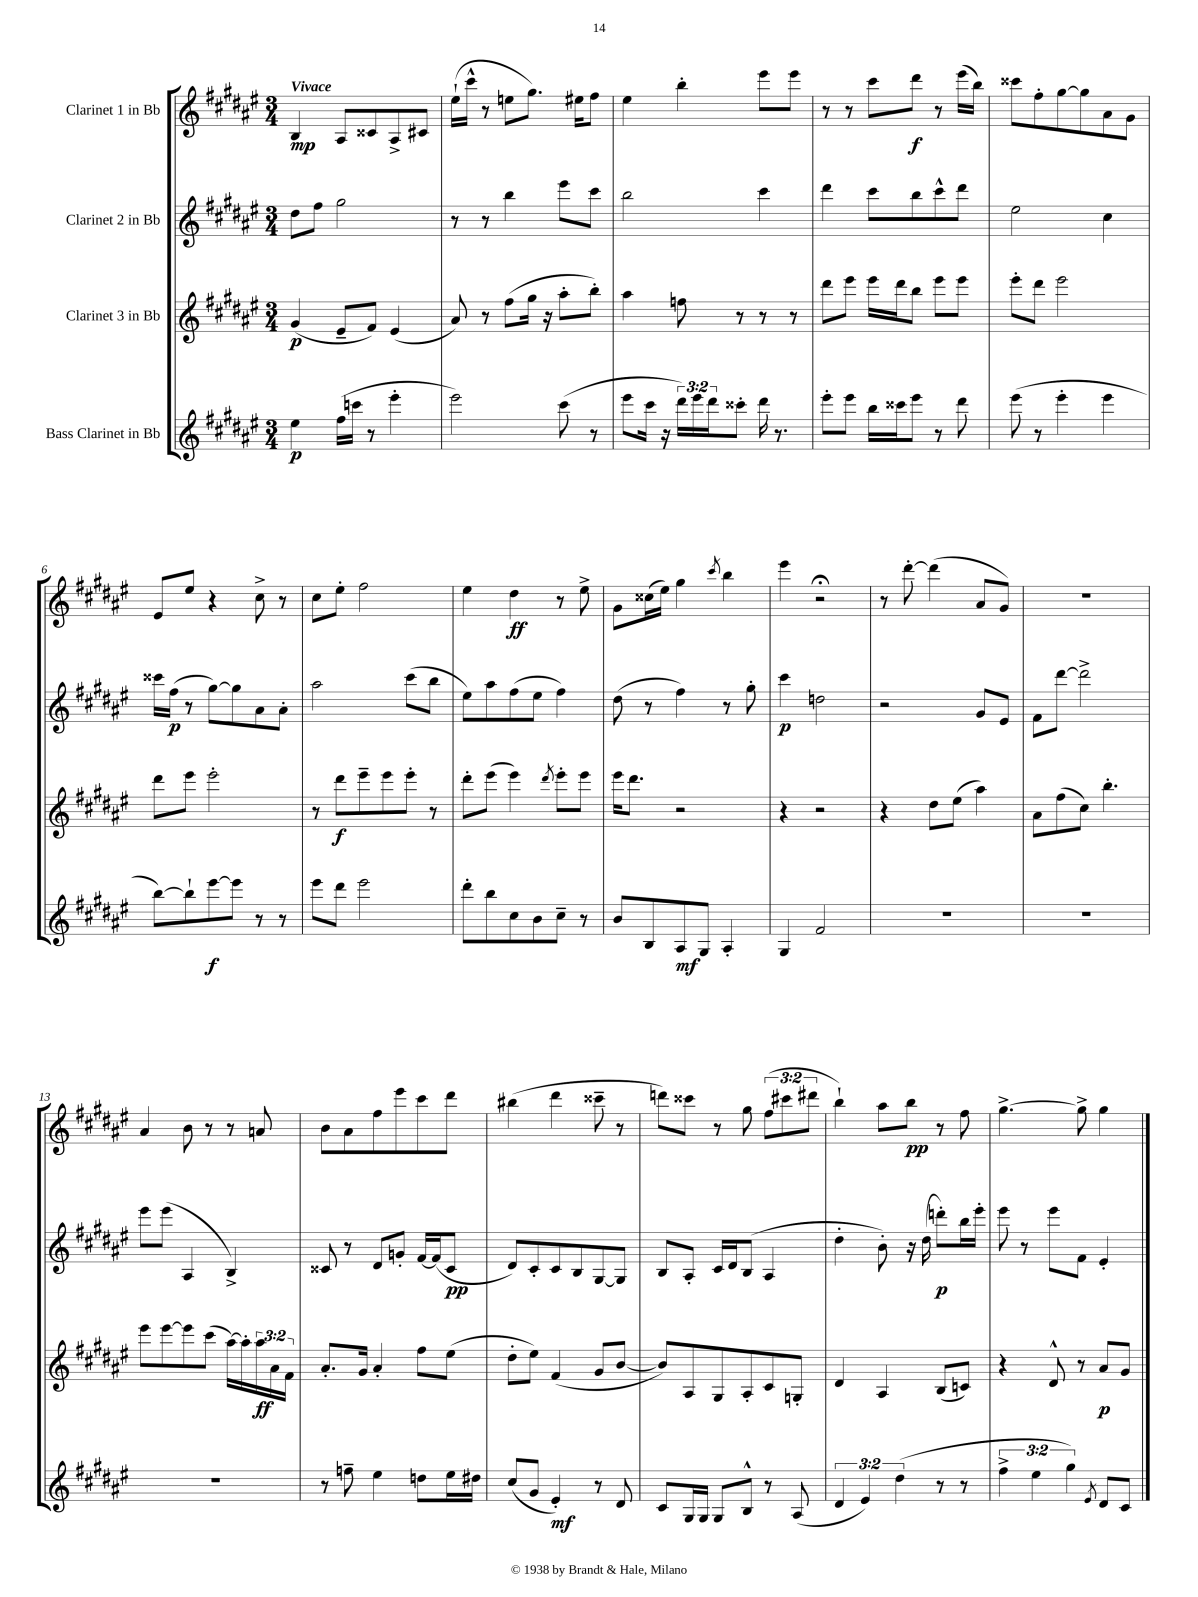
<<
\new StaffGroup <<
\new Staff = "s0" \with { instrumentName = "Clarinet 1 in Bb" } {
    \clef treble \key fis \major \numericTimeSignature \time 3/4 \override Staff.TupletNumber.text = #tuplet-number::calc-fraction-text \tempo "Vivace"
    b4\mp ais8 cisis'8 ais8-> cis'8 |
    eis''16-!( cis'''16-^ r8 e''8 gis''8.) eis''16 fis''8 |
    eis''4 b''4-. eis'''8 eis'''8 |
    r8 r8 cis'''8 dis'''8\f r8 eis'''16( b''16) |
    cisis'''8 fis''8-. gis''8~ gis''8 ais'8 gis'8 |
    eis'8 eis''8 r4 cis''8-> r8 |
    cis''8 eis''8-. fis''2 |
    eis''4 dis''4\ff r8 eis''8-> |
    gis'8 cisis''16( eis''16) gis''4 \acciaccatura { cis'''8 } b''4 |
    eis'''4 r2\fermata |
    r8 dis'''8~-. dis'''4( ais'8 gis'8) |
    R2. |
    ais'4 b'8 r8 r8 a'8 |
    b'8 ais'8 fis''8 eis'''8 cis'''8 dis'''8 |
    bis''4( dis'''4 cisis'''8-- r8 |
    d'''8) cisis'''8 r8 gis''8 \tuplet 3/2 { fis''8( cis'''8 dis'''8 } |
    b''4-!) ais''8 b''8\pp r8 fis''8 |
    gis''4.~-> gis''8-> gis''4 \bar "|." |
}
\new Staff = "s1" \with { instrumentName = "Clarinet 2 in Bb" } {
    \clef treble \key fis \major \numericTimeSignature \time 3/4
    dis''8 fis''8 gis''2 |
    r8 r8 b''4 eis'''8 cis'''8 |
    b''2 cis'''4 |
    dis'''4 cis'''8 b''8 cis'''8-^ dis'''8 |
    eis''2 cis''4 |
    cisis'''16 fis''16\p( r8 gis''8~) gis''8 ais'8 ais'8-. |
    ais''2 cis'''8( b''8 |
    eis''8) ais''8 fis''8( eis''8 fis''4) |
    dis''8( r8 fis''4) r8 gis''8-. |
    cis'''4\p d''2 |
    r2 gis'8 eis'8 |
    fis'8 dis'''8~ dis'''2-> |
    eis'''8 eis'''8( ais4 b4->) |
    cisis'8 r8 dis'8 g'8-. fis'16~ fis'16( cisis'8\pp |
    dis'8) cis'8-. cis'8 b8 gis8~ gis8 |
    b8 ais8-. cis'16 dis'16 b8( ais4 |
    dis''4-. b'8-.) r16 dis''16( d'''8-.\p) b''16 eis'''16-. |
    eis'''8 r8 eis'''8 fis'8 eis'4-. \bar "|." |
}
\new Staff = "s2" \with { instrumentName = "Clarinet 3 in Bb" } {
    \clef treble \key fis \major \numericTimeSignature \time 3/4 \override Staff.TupletNumber.text = #tuplet-number::calc-fraction-text
    gis'4\p( eis'8-- fis'8) eis'4( |
    ais'8) r8 fis''8( gis''16 r16 ais''8-. b''8-.) |
    ais''4 f''8 r8 r8 r8 |
    dis'''8 eis'''8 eis'''16 dis'''16 b''8 eis'''8 eis'''8 |
    eis'''8-. dis'''8 eis'''2 |
    dis'''8 eis'''8 eis'''2-. |
    r8 dis'''8\f eis'''8-- eis'''8 eis'''8-. r8 |
    dis'''8-. eis'''8( eis'''4) \acciaccatura { dis'''8 } eis'''8-. eis'''8 |
    eis'''16 dis'''8. r2 |
    r4 r2 |
    r4 dis''8 eis''8( ais''4) |
    ais'8 fis''8( cis''8) b''4.-. |
    eis'''8 eis'''8~ eis'''8 cis'''8( ais''16~) ais''16-. \tuplet 3/2 { ais''16\ff ais'16 fis'16 } |
    ais'8.-. gis'16 ais'4-. fis''8 eis''8( |
    dis''8-. eis''8) fis'4( gis'8 b'8~ |
    b'8) ais8 gis8 ais8-. cis'8 g8-. |
    dis'4 ais4 b8( c'8) |
    r4 dis'8-^ r8 ais'8\p gis'8 \bar "|." |
}
\new Staff = "s3" \with { instrumentName = "Bass Clarinet in Bb" } {
    \clef treble \key fis \major \numericTimeSignature \time 3/4 \override Staff.TupletNumber.text = #tuplet-number::calc-fraction-text
    eis''4\p fis''16( c'''16 r8 eis'''4-. |
    eis'''2) cis'''8( r8 |
    eis'''8 cis'''16 r16 \tuplet 3/2 { dis'''16) eis'''16 dis'''16 } cisis'''8-. dis'''16 r8. |
    eis'''8-. eis'''8 b''16 cisis'''16 eis'''8 r8 dis'''8 |
    eis'''8( r8 eis'''4-. eis'''4 |
    b''8~) b''8-! eis'''8~\f eis'''8 r8 r8 |
    eis'''8 dis'''8 eis'''2 |
    dis'''8-. b''8 cis''8 b'8 cis''8-- r8 |
    b'8 b8 ais8\mf gis8 ais4-. |
    gis4 fis'2 |
    R2. |
    R2. |
    R2. |
    r8 f''8-- eis''4 d''8 eis''16 dis''16 |
    cis''8( gis'8 eis'4-.\mf) r8 dis'8 |
    cis'8 gis16 gis16 gis8 b8-^ r8 ais8( |
    \tuplet 3/2 { dis'4 eis'4) dis''4( } r8 r8 |
    \tuplet 3/2 { fis''4-> eis''4 gis''4) } \acciaccatura { eis'8 } dis'8 cis'8 \bar "|." |
}
>>
>>
